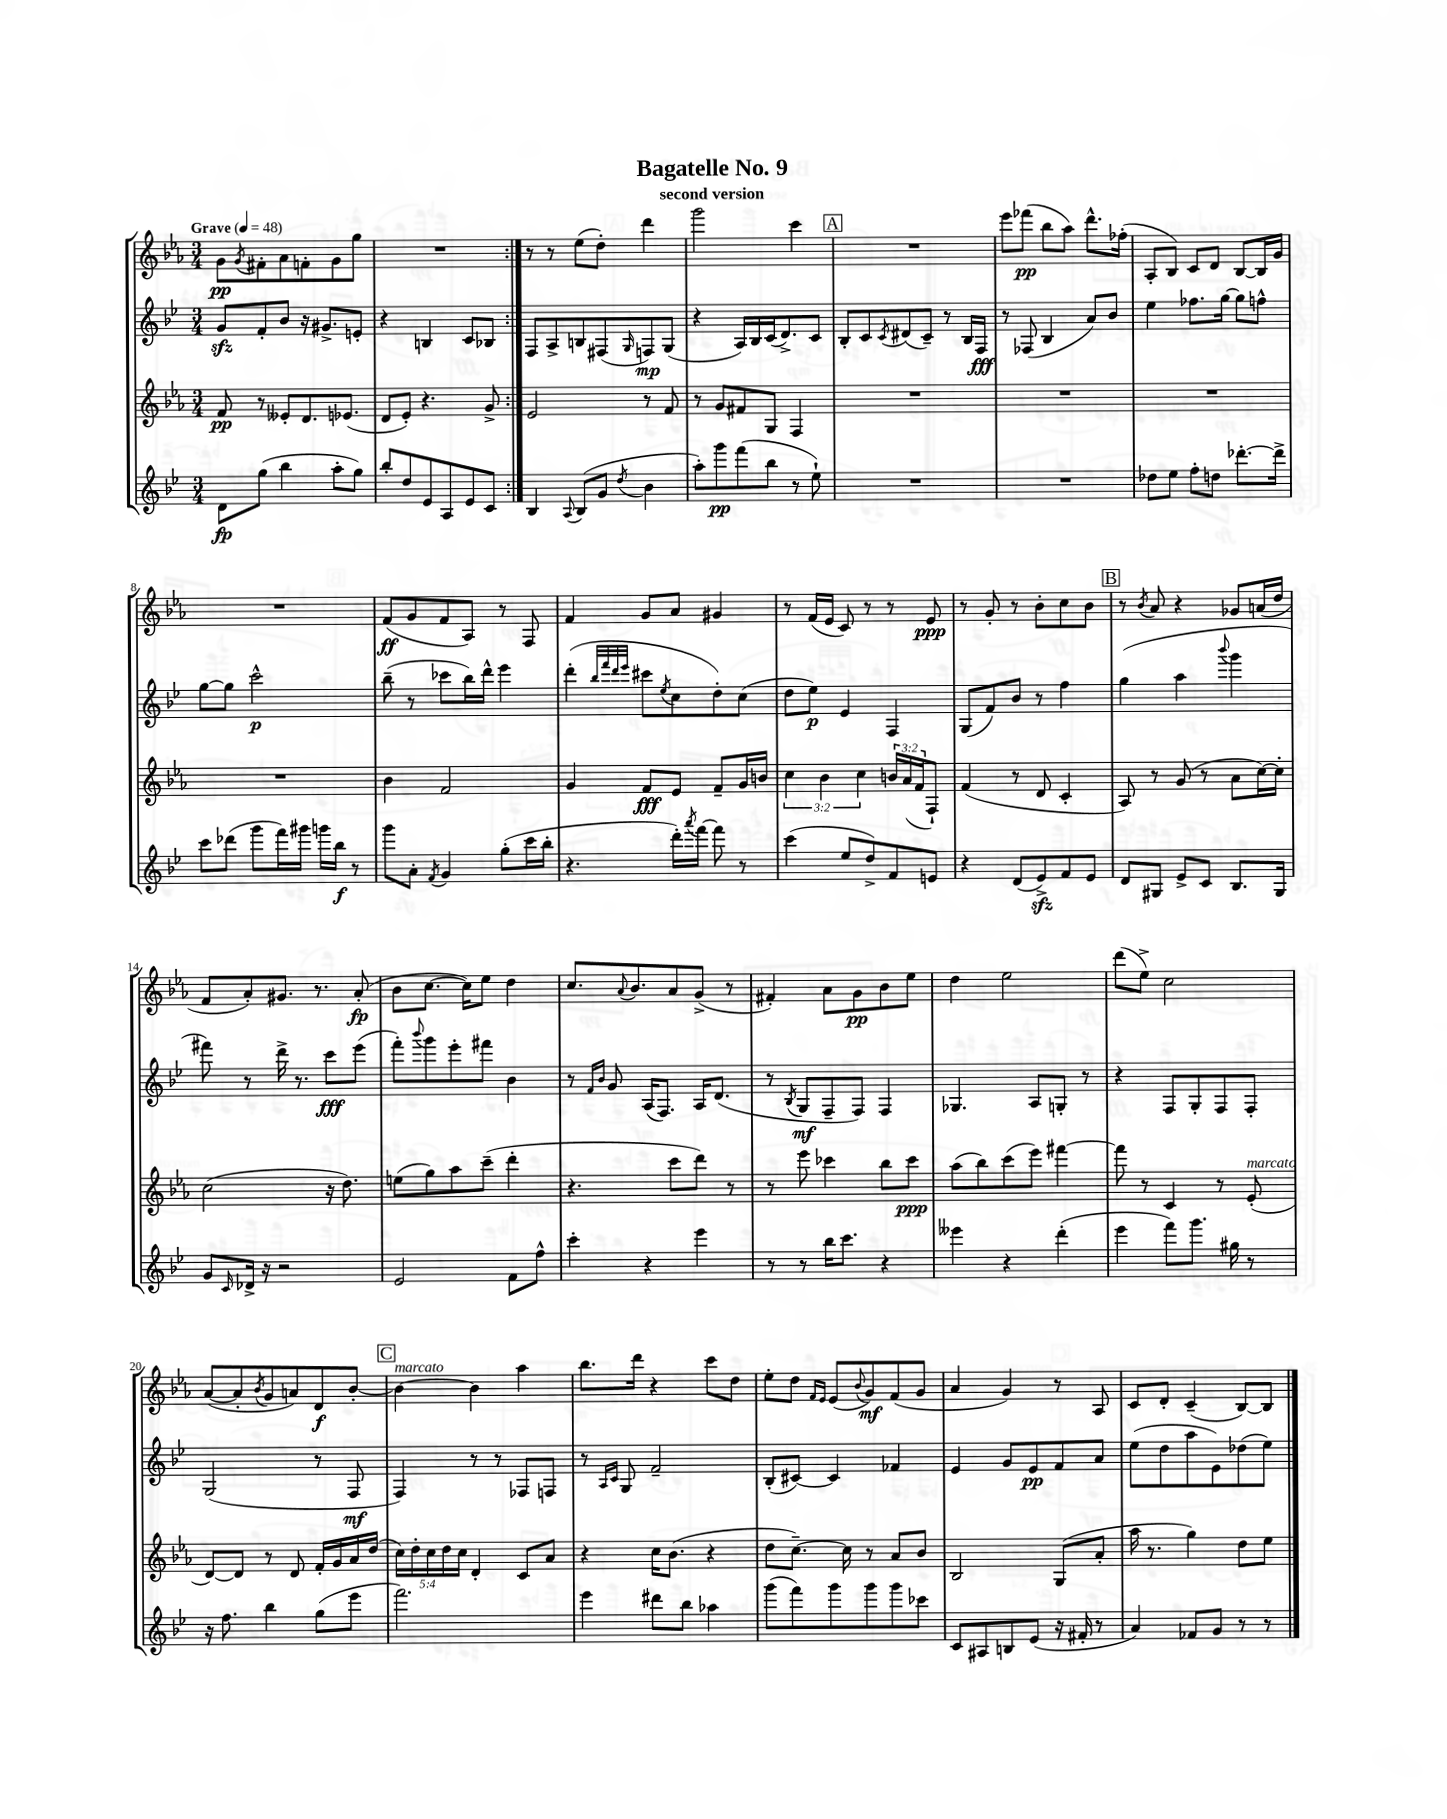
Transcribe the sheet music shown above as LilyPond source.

\header { title = "Bagatelle No. 9" subtitle = "second version" }
<<
\new StaffGroup <<
\new Staff = "s0" {
    \clef treble \key ees \major \numericTimeSignature \time 3/4 \tempo "Grave" 4 = 48
    \repeat volta 2 { g'8\pp \acciaccatura { g'8 } fis'8-. aes'8 f'8-. g'8 g''8 |
    R2. | }
    r8 r8 ees''8( d''8-.) d'''4 |
    g'''2 c'''4 |
    \mark \markup { \box "A" } R2. |
    ees'''8 fes'''8\pp( bes''8 aes''8) d'''8.-^ fes''16-.( |
    aes8-. bes8) c'8 d'8 bes8~ bes16 g'16 |
    R2. |
    f'8\ff( g'8 f'8 aes8) r8 f8 |
    f'4 g'8 aes'8 gis'4 |
    r8 f'16( ees'16 c'8) r8 r8 ees'8\ppp |
    r8 g'8-. r8 bes'8-. c''8 bes'8 |
    \mark \markup { \box "B" } r8 \acciaccatura { bes'8 } aes'8 r4 ges'8 a'16( d''16 |
    f'8 aes'8-.) gis'8. r8. aes'8-.\fp( |
    bes'8 c''8.~ c''16) ees''8 d''4 |
    c''8. \appoggiatura { aes'8 } bes'8. aes'8 g'8->( r8 |
    fis'4-.) aes'8 g'8\pp bes'8 ees''8 |
    d''4 ees''2 |
    d'''8( ees''8->) c''2 |
    aes'8~( aes'8-. \acciaccatura { bes'8 } g'8 a'8) d'8\f bes'8~-. |
    \mark \markup { \box "C" } bes'4~^\markup { \italic "marcato" } bes'4 aes''4 |
    bes''8. d'''16 r4 c'''8 d''8 |
    ees''8-. d''8 \grace { f'16 ees'16 } ees'8( \appoggiatura { bes'8 } g'8\mf) f'8( g'8 |
    aes'4 g'4) r8 aes8 |
    c'8 d'8-. c'4--( bes8~) bes8 \bar "|." |
}
\new Staff = "s1" {
    \clef treble \key bes \major \numericTimeSignature \time 3/4
    \repeat volta 2 { g'8\sfz f'8-. bes'8 r16 gis'8.-> e'8-. |
    r4 b4 c'8 bes8 | }
    f8 a8-> b8 fis8( \grace { g16 } f8\mp) g8( |
    r4 a16) bes16 c'16( d'8.->) c'8 |
    \mark \markup { \box "A" } bes8-. c'8 \acciaccatura { c'8 } dis'8( c'8--) r8 bes16 f16\fff |
    r8 fes8( bes4 a'8) bes'8 |
    ees''4 fes''8. g''16~ g''8 f''8-^ |
    g''8~ g''8 c'''2-^\p |
    bes''8--( r8 ces'''8 bes''16) d'''16-^ ees'''4 |
    d'''4-.( \grace { bes''32 f'''32 d'''32 ees'''32 } cis'''8 \acciaccatura { ees''8 } c''8 d''8-.) c''8( |
    d''8 ees''8\p) ees'4 f4 |
    g8( f'8) bes'8 r8 f''4 |
    \mark \markup { \box "B" } g''4( a''4 \appoggiatura { bes'''8 } g'''4 |
    fis'''8) r8 d'''16-> r8. c'''8\fff ees'''8( |
    f'''8-.) \appoggiatura { bes'''8 } g'''8 ees'''8-. fis'''8 bes'4 |
    r8 \grace { f'16 bes'16 } g'8 a16( f8.) a16 d'8.( |
    r8 \acciaccatura { bes8 } g8\mf f8-- f8) f4 |
    ges4. a8 g8-. r8 |
    r4 f8 g8-. f8 f8-. |
    g2( r8 f8\mf |
    \mark \markup { \box "C" } f4) r8 r8 fes8 f8 |
    r8 \grace { a16 c'16 } g8 f'2-- |
    bes8-.( cis'8~) cis'4 fes'4 |
    ees'4 g'8 ees'8\pp f'8 a'8 |
    ees''8( d''8 a''8 ees'8) des''8( ees''8) \bar "|." |
}
\new Staff = "s2" {
    \clef treble \key ees \major \numericTimeSignature \time 3/4 \override Staff.TupletNumber.text = #tuplet-number::calc-fraction-text
    \repeat volta 2 { f'8\pp r8 eeses'8-. d'8. ees'8.( |
    d'8 ees'8-.) r4. g'8-> | }
    ees'2 r8 f'8 |
    r8 g'8 fis'8 g8 f4 |
    \mark \markup { \box "A" } R2. |
    R2. |
    R2. |
    R2. |
    bes'4 f'2 |
    g'4 f'8\fff ees'8 f'8-- g'16 b'16 |
    \tuplet 3/2 { c''4 bes'4 c''4 } \tuplet 3/2 { b'16 aes'16( f'16 } f8-!) |
    f'4( r8 d'8 c'4-. |
    \mark \markup { \box "B" } aes8) r8 g'8( r8 aes'8 c''16~) c''16-. |
    c''2( r16 d''8.) |
    e''8( g''8) aes''8 c'''8--( d'''4-. |
    r4. c'''8 d'''8) r8 |
    r8 ees'''8 ces'''4 bes''8 ces'''8\ppp |
    aes''8( bes''8) c'''8( ees'''8) fis'''4~ |
    fis'''8 r8 c'4 r8 ees'8-.^\markup { \italic "marcato" }( |
    d'8~) d'8 r8 d'8 f'16-. g'16 aes'16 d''16( |
    \mark \markup { \box "C" } \tuplet 5/4 { c''16) d''16-. c''16 d''16 c''16 } d'4-. c'8 aes'8 |
    r4 c''16 bes'8.( r4 |
    d''8 c''8.~--) c''16 r8 aes'8 bes'8 |
    bes2 g8( aes'8-. |
    aes''16 r8. g''4) d''8 ees''8 \bar "|." |
}
\new Staff = "s3" {
    \clef treble \key bes \major \numericTimeSignature \time 3/4
    \repeat volta 2 { d'8\fp g''8( bes''4 a''8-. g''8) |
    bes''8-. d''8 ees'8 a8 ees'8 c'8 | }
    bes4 \appoggiatura { a8 } bes8( g'8 \acciaccatura { d''8 } bes'4 |
    a''8-.) g'''8\pp f'''8( bes''8 r8 ees''8-!) |
    \mark \markup { \box "A" } R2. |
    R2. |
    des''8 ees''8 f''8-. d''8 des'''8.~-. des'''16-> |
    c'''8 des'''8( g'''8 f'''16) gis'''16 g'''16 bes''16\f r8 |
    g'''8 a'8-. \acciaccatura { f'8 } g'4 g''8-.( c'''16 bes''16-. |
    r4. d'''16-.) \acciaccatura { a'''8 } f'''16~ f'''8 r8 |
    c'''4( ees''8 d''8->) f'8 e'8 |
    r4 d'8( ees'8->\sfz) f'8 ees'8 |
    \mark \markup { \box "B" } d'8 gis8 ees'8-> c'8 bes8. gis16 |
    g'8 \grace { c'16 } des'16-> r16 r2 |
    ees'2 f'8 f''8-^ |
    c'''4-. r4 ees'''4 |
    r8 r8 bes''16 c'''8. r4 |
    eeses'''4 r4 d'''4-.( |
    ees'''4 f'''8) g'''8. gis''16 r8 |
    r16 f''8. bes''4 g''8( ees'''8 |
    \mark \markup { \box "C" } f'''2.) |
    ees'''4 dis'''8 bes''8 aes''4 |
    g'''8( f'''8) g'''8 g'''8 g'''8 ces'''8 |
    c'8 ais8 b8 ees'8( r16 fis'16-. r8 |
    a'4) fes'8 g'8 r8 r8 \bar "|." |
}
>>
>>
